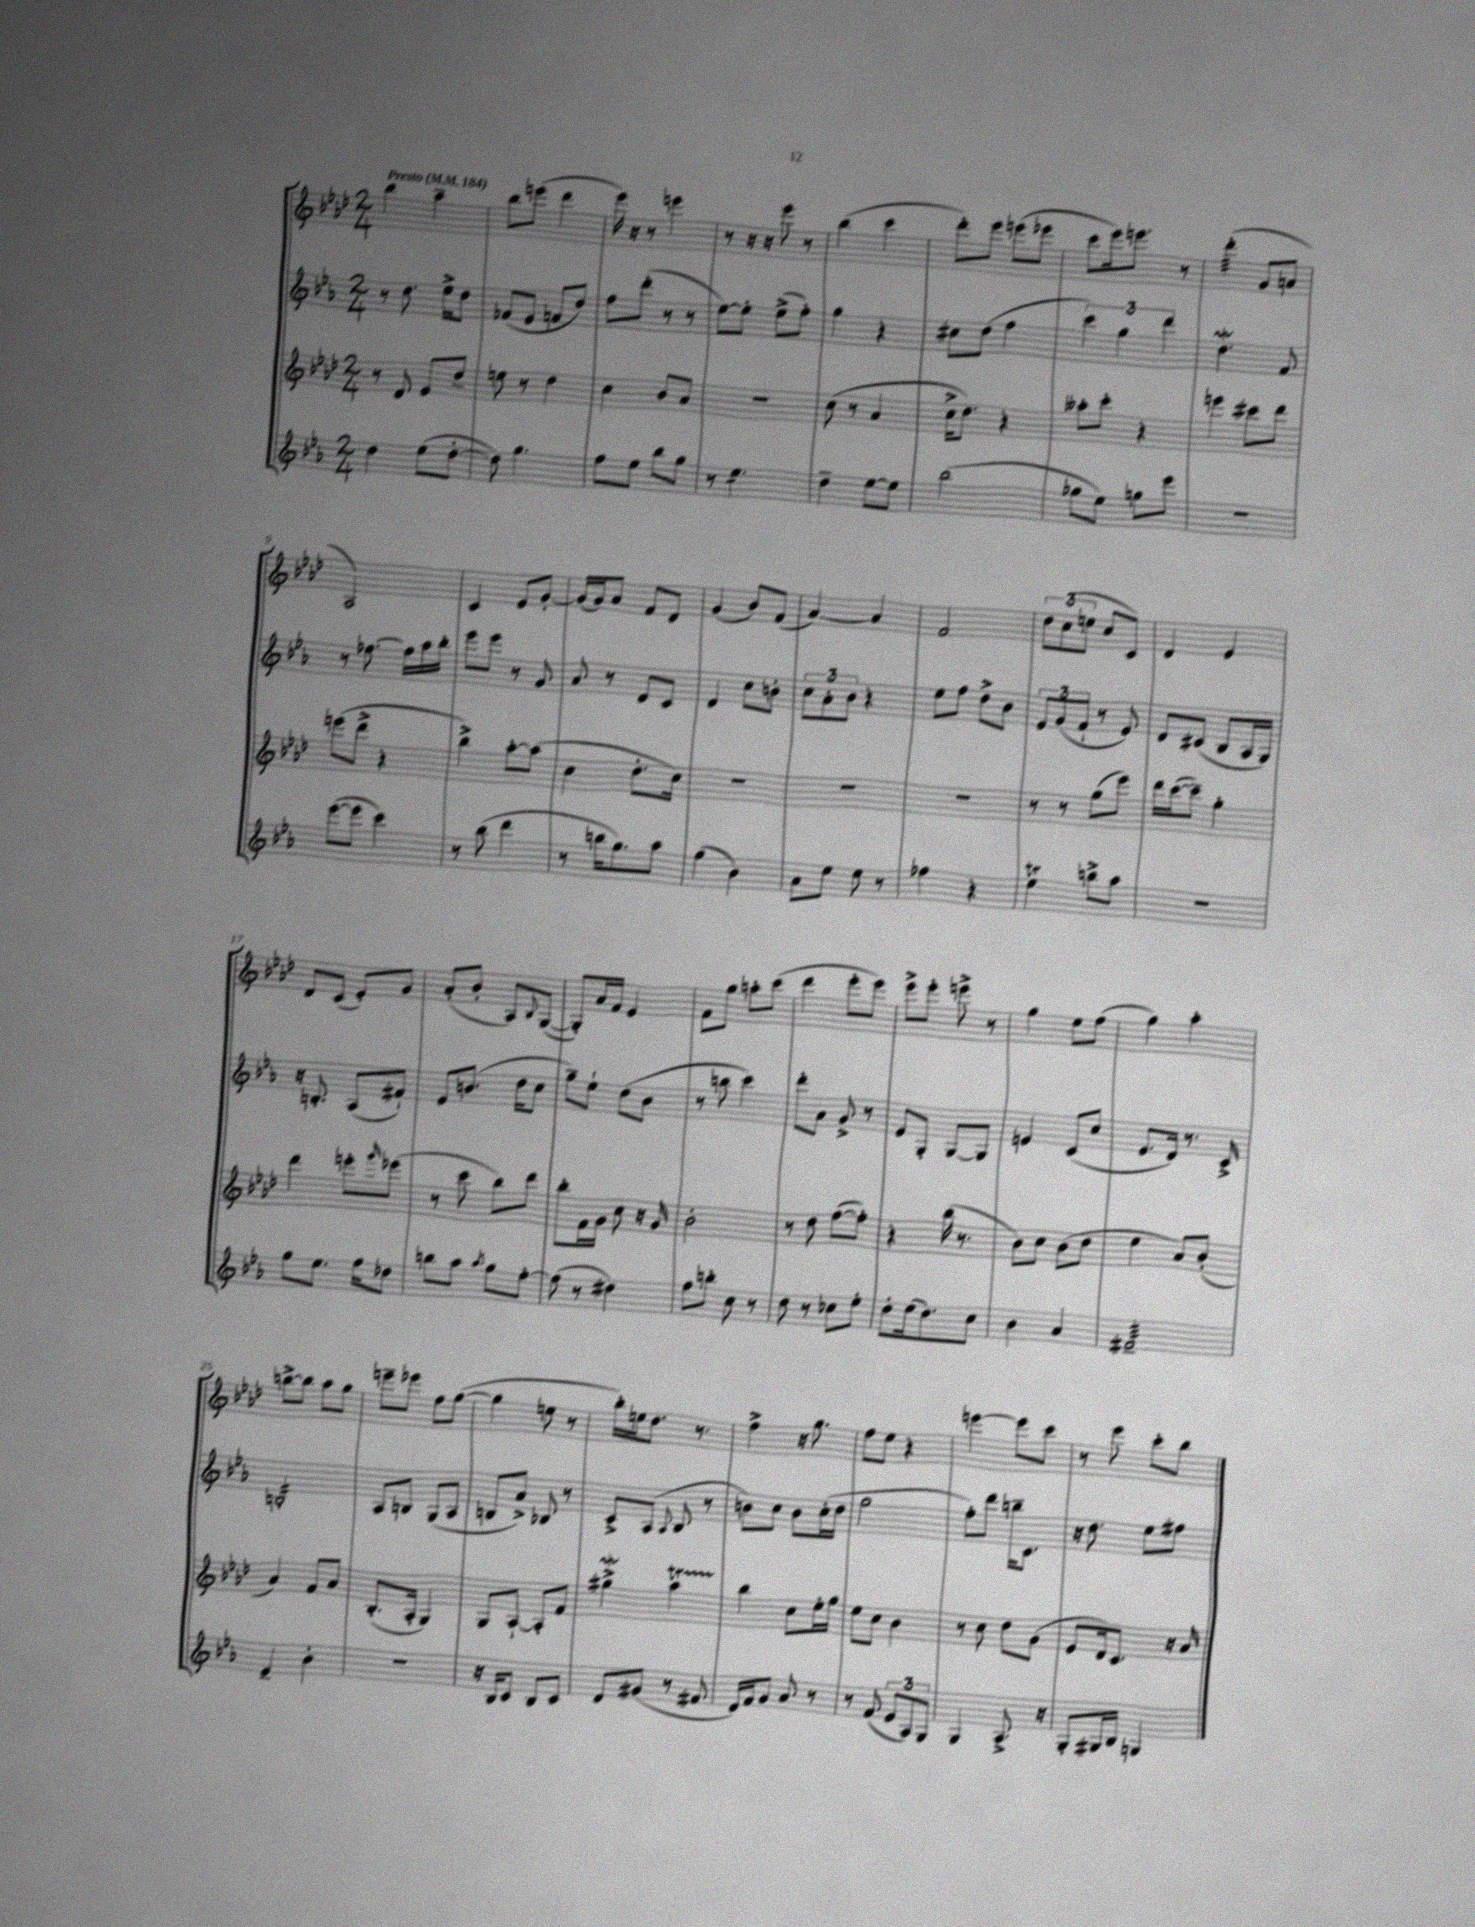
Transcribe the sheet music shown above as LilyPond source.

<<
\new StaffGroup <<
\new Staff = "s0" {
    \clef treble \key aes \major \numericTimeSignature \time 2/4 \tempo "Presto" 4 = 184
    bes''4 aes''4-- |
    bes''8 e'''8( des'''4 |
    ees'''16) r16 r8 e'''4 |
    r8 r16 r16 ees'''8 r8 |
    bes''4( c'''4 |
    des'''8-.) ees'''8 e'''8( ees'''8 |
    c'''8 ees'''16) e'''8. r8 |
    des'''4:32-.( g'8 a'8 |
    aes2) |
    c'4 ees'8 g'8~-. |
    g'16( g'16) aes'8 f'8 des'8 |
    g'4( bes'8) f'8( |
    aes'4~) aes'4 |
    f'2 |
    \tuplet 3/2 { des''8 c''8( e''8 } c''8 c'8) |
    des'4 ees'4 |
    des'8 c'8( ees'8-.) g'8 |
    aes'8-.( bes'8-. aes8) \appoggiatura { bes8 } g8~( |
    g8-.) aes'16 f'16 ees'4 |
    f'8 g''8 a''8-. c'''8( |
    des'''4 ees'''8-. ees'''8) |
    ees'''8-> ees'''8-. e'''8-> r8 |
    g''4 ees''8 f''8( |
    g''4) aes''4-. |
    b''8~-> b''8 aes''8 g''8 |
    e'''8-- ees'''8 f''8 g''8~( |
    g''4 e''8 r8 |
    bes''16-.) e''16 des''8. r8. |
    f''4-> r16 g''8. |
    f''8 ees''8 r4 |
    e'''4~ e'''8 c'''8 |
    r8 ees'''8 c'''8-. bes''8 \bar "|." |
}
\new Staff = "s1" {
    \clef treble \key ees \major \numericTimeSignature \time 2/4
    r8 d''8. ees''16-> d''8 |
    fes'8( ees'8 f'8 d''8) |
    f''8 d'''8-.( r8 r8 |
    ees''8~) ees''8-. ees''8->( f''8-.) |
    g''4 r4 |
    cis''8 d''8( f''4 |
    \tuplet 3/2 { c'''4) g''4 d'''4 } |
    d''4.\mordent f'8 |
    r8 fes''8.~ fes''16 aes''16 bes''16-. |
    ees'''8 ees'''8 r8 g'8 |
    aes'8 r8 d'8 c'8 |
    d'4 c''8 b'8-. |
    \tuplet 3/2 { c''8 aes'8-. bes'8 } r4 |
    ees''8 f''8 d''8-> bes'8 |
    \tuplet 3/2 { ees'8 g'8( f'8-! } r8 ees'8) |
    d'8 cis'8( bes8 aes16 g16) |
    r16 b8.-. aes8( fis'8-!) |
    ees'8 b'8.( d''16 c''8 |
    g''8--) ees''8-! d''8( bes'8 |
    r8 b''8 c'''4) |
    d'''8-. aes'8 g'8-> r8 |
    ees'8 g8-. g8~ g8 |
    e'4 c'8( c''8 |
    ees'8. d'16) r8. c'16-> |
    b2:16-. |
    aes8 b8 g8( aes8 |
    b8 aes'8->) bes8 r8 |
    c'8-> aes8( \appoggiatura { aes8 } bes8 r8 |
    b'8) c''8 b'8 c''16-.( d''16 |
    g''2 |
    f''8-.) d'''8 b''16-- c'8. |
    r16 d''8. ees''8 fis''8 \bar "|." |
}
\new Staff = "s2" {
    \clef treble \key aes \major \numericTimeSignature \time 2/4
    r8 des'8 ees'8 des''8-- |
    e''8 r8 des''4 |
    c''4 bes'8 aes'8 |
    R2 |
    c''8( r8 aes'4 |
    c''16-> des''8.) r4 |
    aeses''8-. c'''8-. r4 |
    e'''4 cis'''8 des'''8 |
    e'''8( des'''8-> r4 |
    bes''4->) aes''8~-. aes''8( |
    c''4 des''8.-. c''16) |
    R2 |
    R2 |
    R2 |
    r8 r8 g''8( ees'''8) |
    des'''16 c'''16~( c'''8--) g''4-. |
    des'''4 e'''8-. \grace { g'''16 } ees'''8( |
    r8 c'''8 bes''8) des'''8 |
    bes''8-. f'16 g'16 c''8 r16 g'16 |
    bes'2-. |
    r8 des''8 f''8~( f''8-.) |
    r4 bes''16( r8. |
    bes'8) c''8 bes'8( des''8 |
    ees''4 aes'8) bes'8-.( |
    aes'4) f'8 aes'8 |
    bes8.-.( aes16-. g4) |
    g8 aes8~-! aes8-. f'8 |
    gis''4->\mordent aes''4\startTrillSpan |
    bes''4\stopTrillSpan c''8 ees''16-. g''16 |
    ees''8 c''8 bes'4 |
    r8 c''8 des''8 g'8( |
    ees'8 des'16) c'8. r16 aes'16 \bar "|." |
}
\new Staff = "s3" {
    \clef treble \key ees \major \numericTimeSignature \time 2/4
    d''4 ees''8( d''8~-. |
    d''8) g''4. |
    f''8 ees''8 bes''8 g''8 |
    r8 ees''4.:8 |
    d''4-- ees''8~ ees''8 |
    bes''2( |
    ges''8 ees''8) g''8 ees'''8 |
    r2 |
    ees'''8~( ees'''8 c'''4) |
    r8 bes''8( d'''4 |
    r8 b''16 g''8.) aes''8 |
    g''4( bes'4) |
    aes'8 ees''8 ees''8 r8 |
    fes''4 r4 |
    ees''4\trill b''8-> aes''8 |
    R2 |
    g''8 ees''8. f''16 des''8 |
    b''8 aes''8 \acciaccatura { aes''8 } g''8 f''8~-. |
    f''8( r8 dis''4) |
    f''8 b''8-. c''8 r8 |
    d''8 r8 ces''8 ees''8-. |
    d''8-. ees''16( d''8.) c''8 |
    bes'4 aes'4 |
    fis'2:32-- |
    ees'4-- bes'4-. |
    r2 |
    r16 bes16 c'8 bes8 c'8 |
    d'8 gis'8( r8 fis'8 |
    d'16) f'16 g'8 aes'8 r8 |
    r8 f'8( \tuplet 3/2 { ees'8 aes8) g8 } |
    g4 aes8.-> r16 |
    g8-. gis16 bes16 g4 \bar "|." |
}
>>
>>
